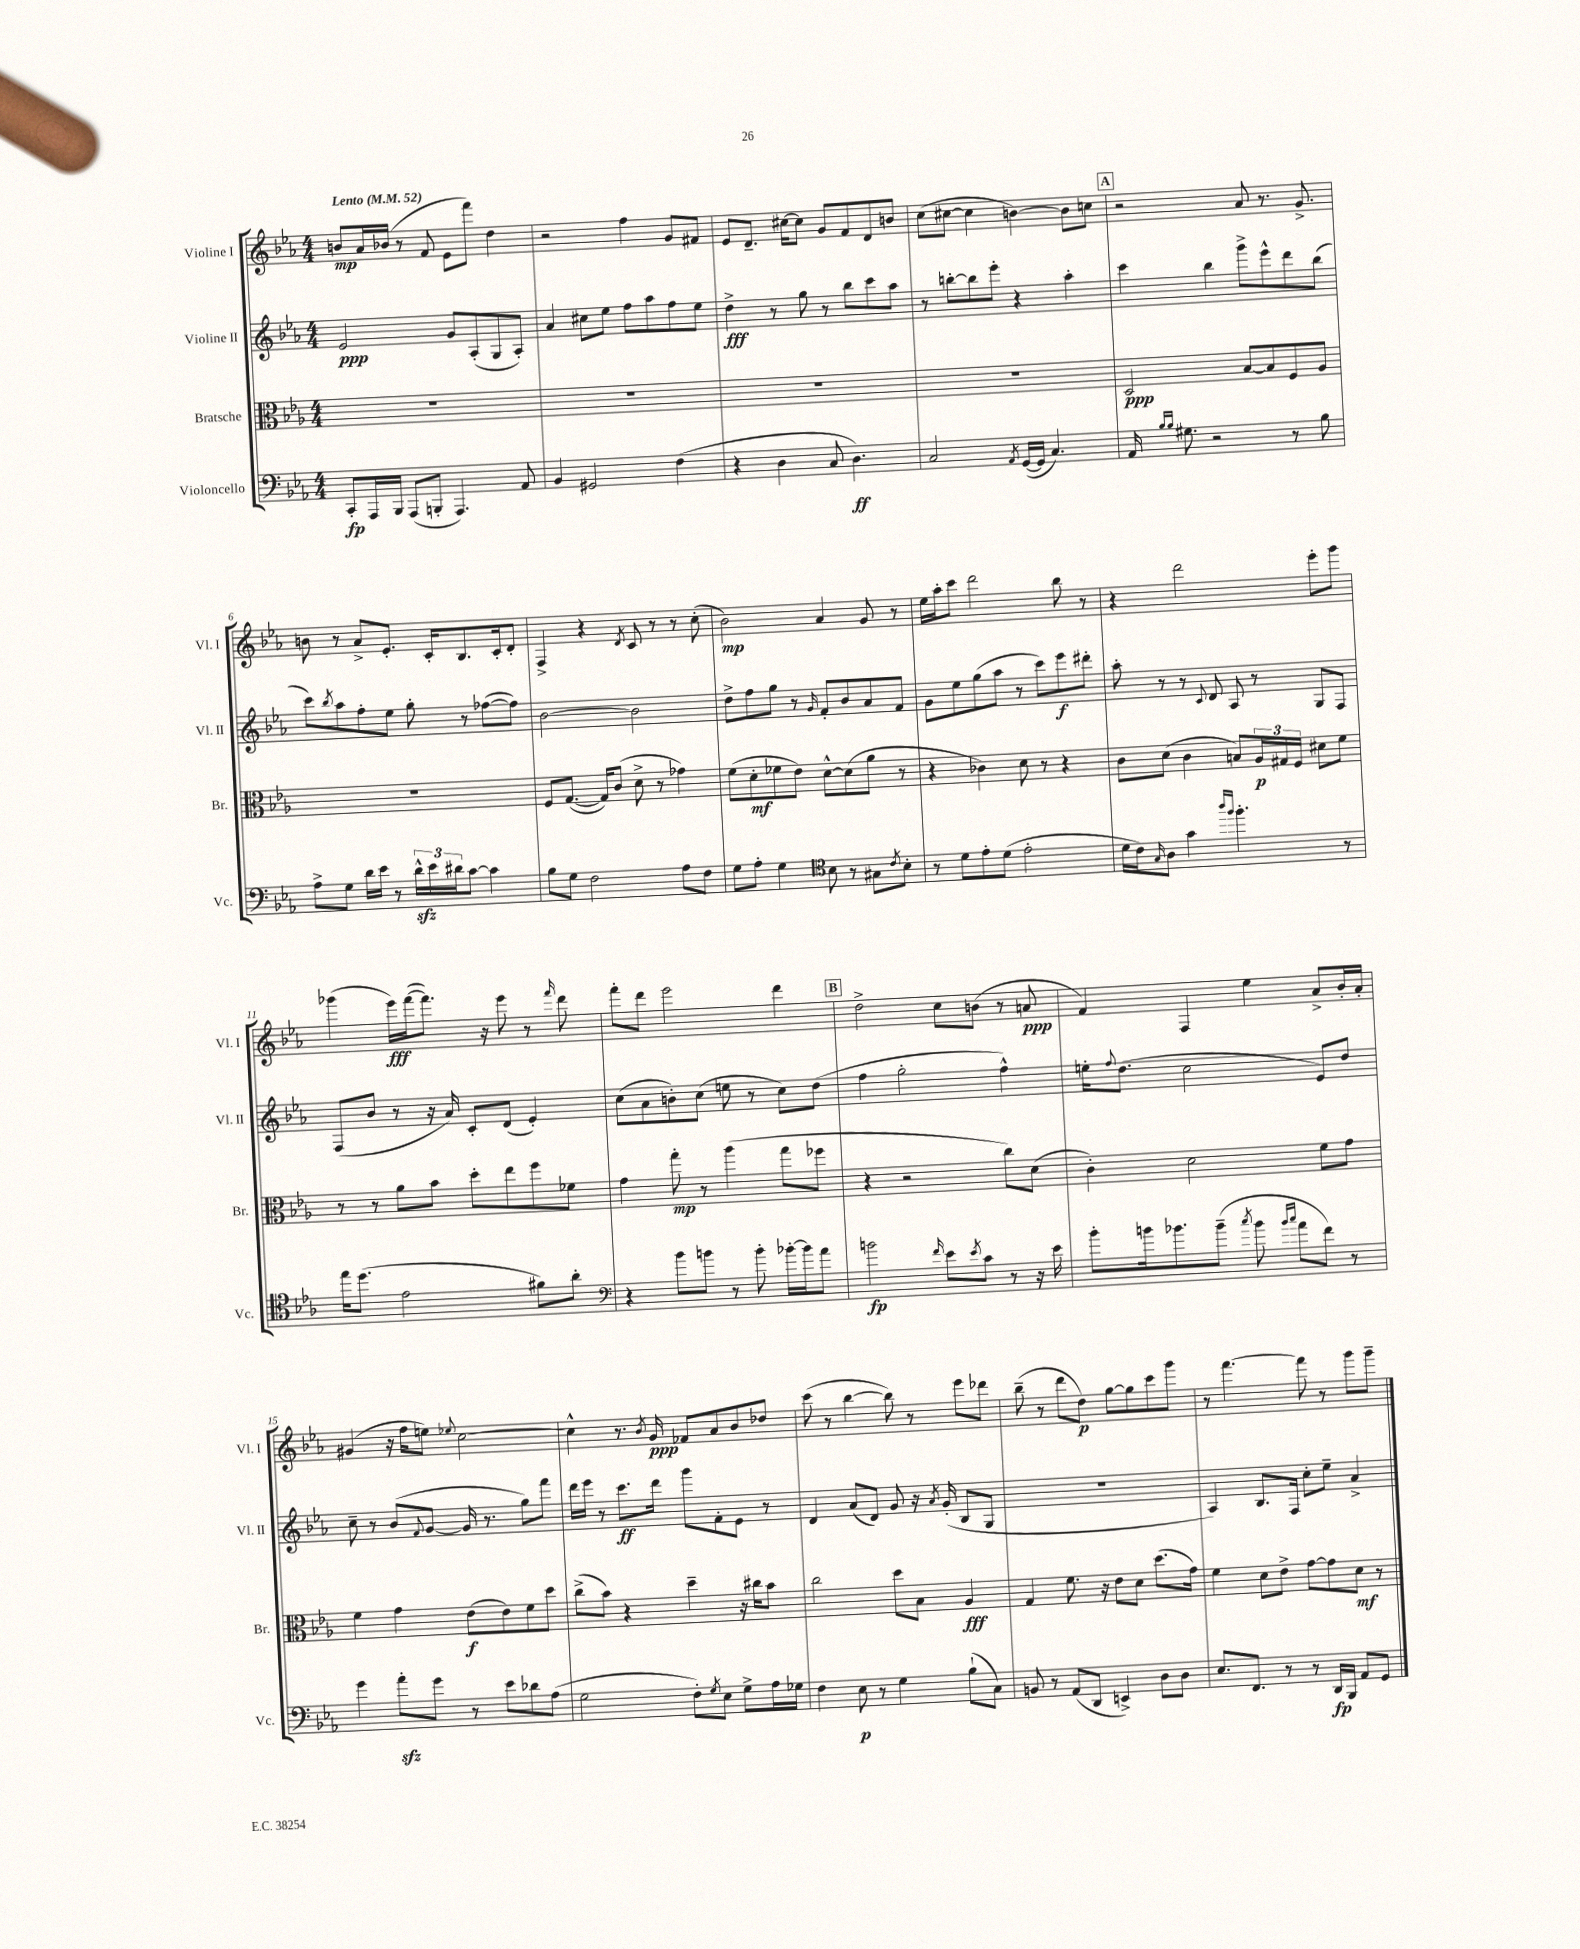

**kern	**kern	**kern	**kern
*staff4	*staff3	*staff2	*staff1
*clefF4	*clefC3	*clefG2	*clefG2
*k[b-e-a-]	*k[b-e-a-]	*k[b-e-a-]	*k[b-e-a-]
*M4/4	*M4/4	*M4/4	*M4/4
*MM52	*MM52	*MM52	*MM52
8CC'	1r	2e-	8b
16AAA-	.	.	16a-
16BBB-	.	.	(16b-
(8AAA-	.	.	8r
8BBB'	.	.	8f
4.AAA-)	.	8g	8e-
.	.	(8A-'	8fff)
.	.	8G	4dd
8AA-	.	8A-')	.
=	=	=	=
4BB-	1r	4a-	2r
2GG#	.	8cc#	.
.	.	8ee-	.
.	.	8ff	4ff
.	.	8aa-	.
(4F	.	8ff	8g
.	.	8ee-	8f#
=	=	=	=
4r	1r	4dd^	8e-
.	.	.	8.d~
4D	.	8r	.
.	.	.	[16cc#
.	.	8gg	8cc#]
8C	.	8r	8g
4.D)	.	8bb-	8f
.	.	8ccc	8d
.	.	8aa-	8b
=	=	=	=
2C	1r	8r	(8cc
.	.	[8bb'	[8cc#
.	.	8bb]	4cc#]
.	.	8eee-'	.
8qAA-	.	.	.
([16GG	.	4r	[4b)
16GG]	.	.	.
4.C)	.	.	.
.	.	4aa-'	8b]
.	.	.	8cc
=	=	=	=
16AA-	2D	4ccc	2r
16qqB-	.	.	.
16qqB-	.	.	.
8.G#	.	.	.
2r	.	4bb-	.
.	[8B-	8ggg^	8a-
.	8B-]	8eee-^^	8.r
8r	8F	8ddd	.
.	.	.	8.g^
8B-	8A-	(8bb-	.
=	=	=	=
8A-^	1r	8ccc)	8b
.	.	8qbb-	.
8G	.	8aa-	8r
16d	.	8ff'	8a-^
16e-	.	.	.
8r	.	8ee-	8.e-'
24d^^	.	8gg'	.
24e-	.	.	.
.	.	.	16c'
24d#	.	.	.
[8c	.	8r	8.B-
4c]	.	([8ff-	.
.	.	.	16c'
.	.	8ff-])	8d'
=	=	=	=
8B-	8F	[2b-	4F^
8G	([8.G	.	.
2F	.	.	4r
.	16G])	.	.
.	(8c	.	.
.	.	.	8qd
.	8d^	2b-]	8c
.	8r	.	8r
8A-	4g-)	.	8r
8F	.	.	(8cc'
=	=	=	=
8G	(8f	8dd^	2b-)
8A-'	8d'	8ff	.
4G	8f-	8gg	.
.	8e-)	8r	.
*clefC4	*	*	*
.	.	16qqg	.
8B-	[8d^^	8f'	4a-
8r	(8d]	8b-	.
8G#	8a-	8a-	8g
8qc	.	.	.
8B-'	8r	8f	8r
=	=	=	=
8r	4r	8g	16ee-
.	.	.	16aa-'
8d	.	8ee-	8ccc
8e-'	4c-)	(8gg	2ddd
(8d	.	8aa-	.
2e-'	8d	8r	.
.	8r	8ccc)	.
.	4r	8eee-	8bb-
.	.	8ddd#'	8r
=	=	=	=
16d	8c	8aa-'	4r
16c)	.	.	.
16qqG	.	.	.
8A-	(8d	8r	.
4g	4c	8r	2ddd
.	.	8qqc	.
.	.	8d	.
16qqaa-	.	.	.
16qqff	.	.	.
4.ff'	8B)	8A-	.
.	24A-	8r	.
.	24G#	.	.
.	24F	.	.
.	8d#	8G	8eee-'
8r	8f	8F	8ggg
=	=	=	=
16ee-	8r	(8F	(4ggg-
(8.dd	.	.	.
.	8r	8b-	.
2e-	8a-	8r	16eee-)
.	.	.	([16fff
.	8b-	16r	8.fff])
.	.	16a-)	.
.	8dd'	8c'	.
.	.	.	16r
.	8ee-	(8d	8eee-
8f#)	8ff	4e-')	8r
.	.	.	16qqfff
8a-'	8f-	.	8ddd
=	=	=	=
*clefF4	*	*	*
4r	4g	(8cc	8fff'
.	.	8a-	8ddd
8b-	8gg'	8b')	2eee-
8b	8r	(8cc	.
8r	(4aa-	8ee	.
8b'	.	8r	.
[16b-'	8gg	8cc)	4ddd
16b-]	.	.	.
8a-	8ff-	(8dd	.
=	=	=	=
2b	4r	4ff	2dd^
.	2r	2gg'	.
16qqf	.	.	.
8e-	.	.	8cc
8qe-	.	.	.
8c	.	.	(8b
8r	8cc)	4ff^^)	8r
16r	(8d	.	8a
16e-	.	.	.
=	=	=	=
8b-'	4c')	16ee'	4f)
.	.	8qqff	.
.	.	(8.dd	.
16b	.	.	.
8.b-	.	.	.
.	2d	2cc	4F
(8b-~	.	.	.
8qcc	.	.	.
8b-	.	.	4ee-
16qqb-	.	.	.
16qqcc	.	.	.
8a-	.	.	.
8f)	8f	8e-)	8a-^
8r	8g	8dd	16b-'
.	.	.	16a-'
=	=	=	=
4g	4f	8cc~	(4g#
.	.	8r	.
8a-'	4g	(8b-	16r
.	.	.	16ff
.	.	8qqf	.
8g	.	[8g	8ee)
.	.	.	8qqee-
8r	(8e-	16g]	[2cc
.	.	8.r	.
8e-	8e-)	.	.
8d-	8f	8gg)	.
(8A-	8dd	8fff	.
=	=	=	=
2G	(8cc^	16ddd	4cc^^]
.	.	16eee-	.
.	8b-)	8r	.
.	4r	8.ccc	8.r
.	.	.	8qb-
.	.	16ddd	16g
8F')	4dd~	8ggg	8f-
8qG	.	.	.
8E-	.	8f'	8a-
8G^	16r	8e-	8b-
.	16cc#	.	.
16A-	8b-	8r	8dd-
16G-	.	.	.
=	=	=	=
4F	2cc	4d	(8ccc
.	.	.	8r
8E-	.	(8a-	[4bb-
8r	.	8d)	.
4G	8dd	8g	8bb-])
.	8B-	16r	8r
.	.	8qa-	.
.	.	(16g'	.
(8B-`	4A-	8B-	8eee-
8C)	.	8G	8ddd-
=	=	=	=
8BB	4G	1r	(8bb-~
8r	.	.	8r
(8AA-	8.f	.	8ddd
8DD	.	.	8dd)
.	16r	.	.
4EE^)	8e-	.	[8gg
.	8d	.	8gg]
8D	(8.dd	.	8ccc
8D	.	.	8ggg
.	16g)	.	.
=	=	=	=
8.E-	4f	4A-)	8r
.	.	.	[4.fff
8.FF	.	.	.
.	8d	8.B-	.
8r	8e-^	.	.
.	.	16F	.
8r	[8g	8cc'	8fff]
16DD	8g]	8ee-~	8r
16BBB-	.	.	.
8AA-	8d	4a-^	8ggg
8GG	8r	.	8ggg~
==	==	==	==
*-	*-	*-	*-
